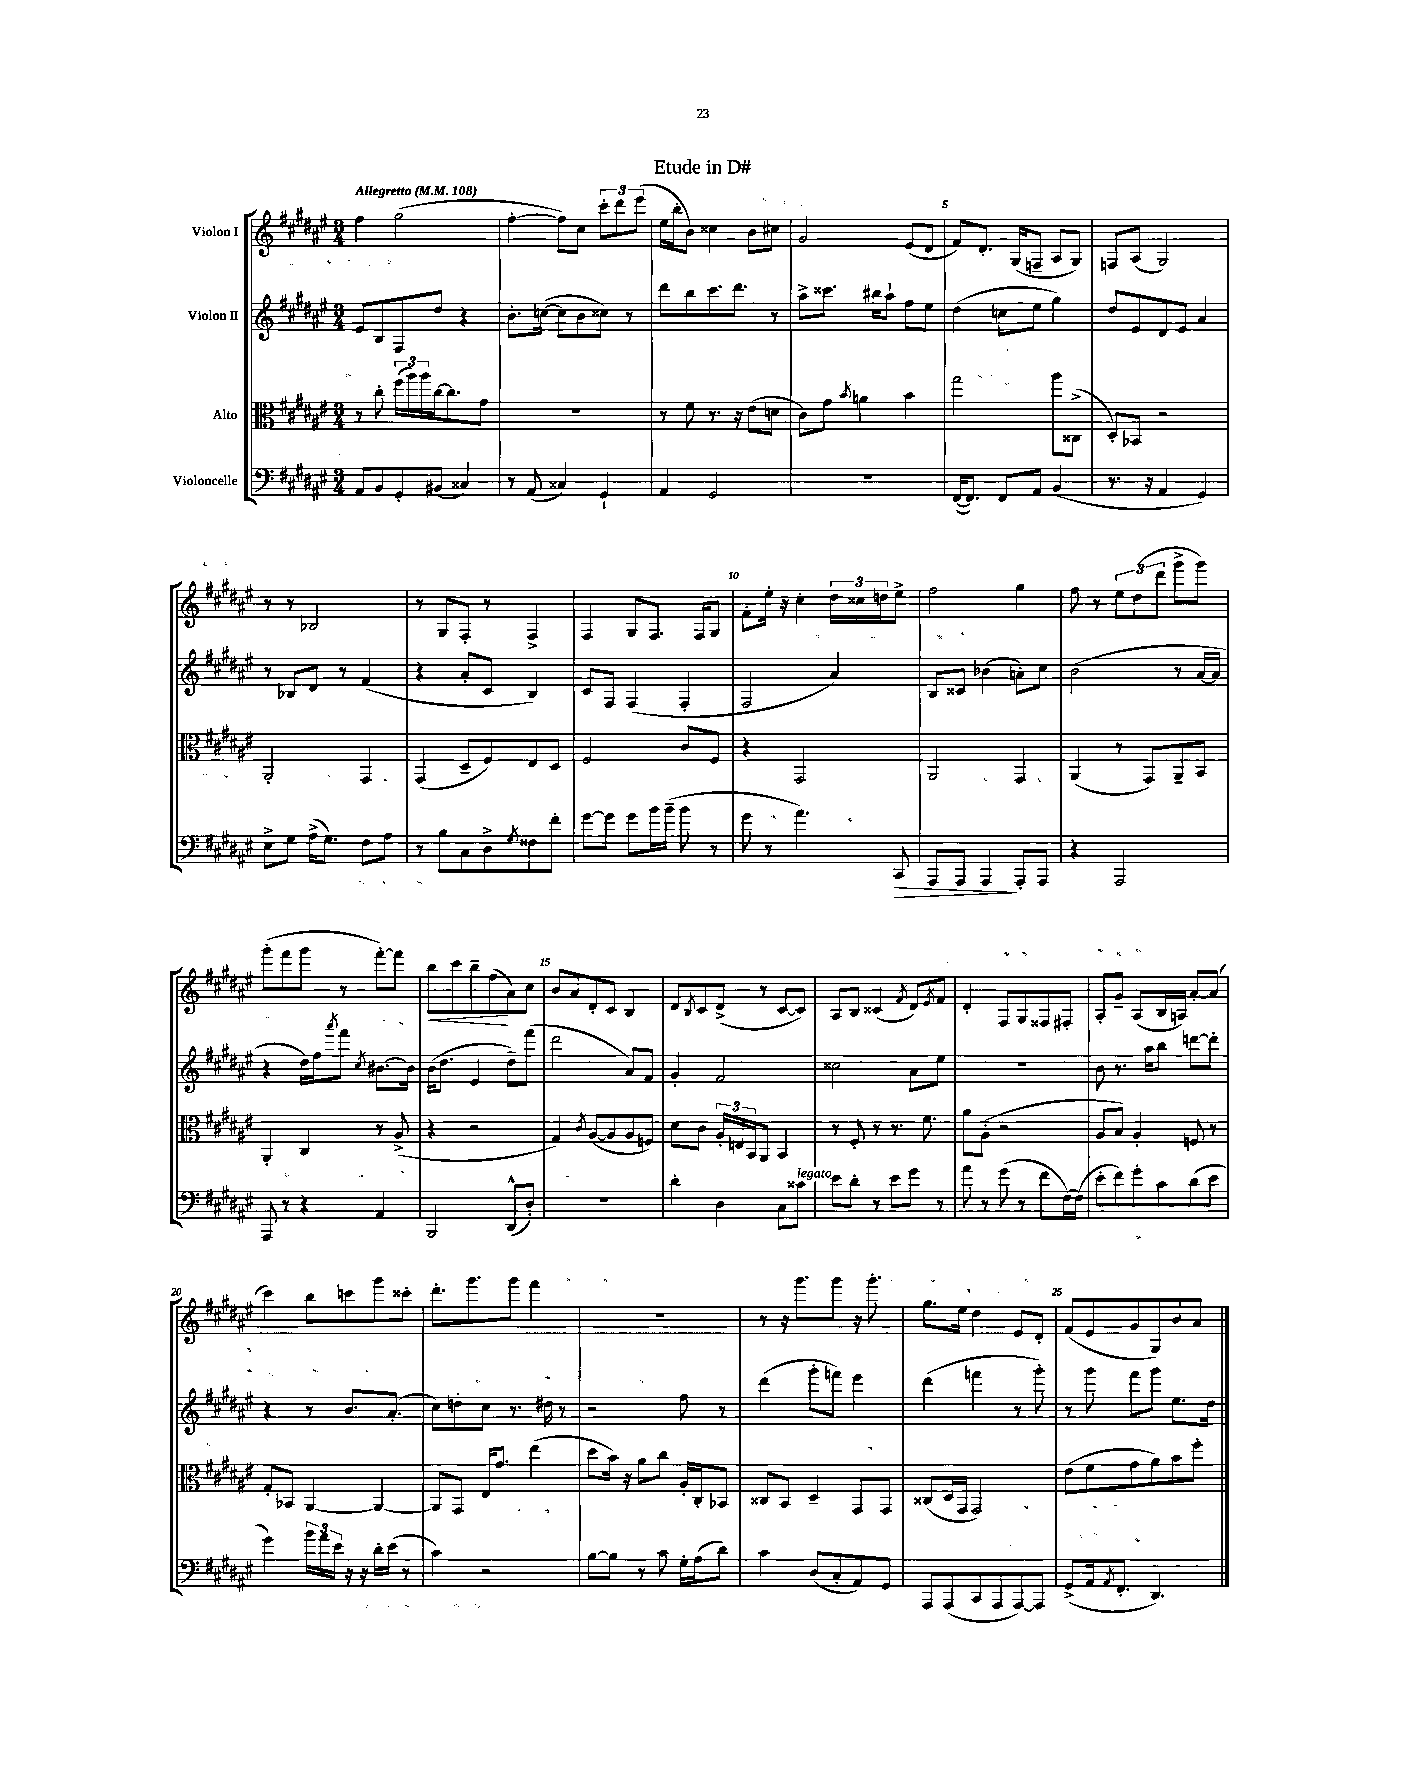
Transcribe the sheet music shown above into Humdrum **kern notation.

**kern	**dynam	**kern	**kern	**kern	**dynam
*part4	*part4	*part3	*part2	*part1	*part1
*staff4	*staff4	*staff3	*staff2	*staff1	*staff1
*I"Violoncelle	*	*I"Alto	*I"Violon II	*I"Violon I	*
*clefF4	*	*clefC3	*clefG2	*clefG2	*
*k[f#c#g#d#a#e#]	*	*k[f#c#g#d#a#e#]	*k[f#c#g#d#a#e#]	*k[f#c#g#d#a#e#]	*
*M3/4	*	*M3/4	*M3/4	*M3/4	*
*MM108	*	*MM108	*MM108	*MM108	*
=1	=1	=1	=1	=1	=1
!	!	!	!	!LO:TX:a:B:t=Allegretto	!
8AA#/L	.	8r	8e#/L	4ff#\	.
8BB/	.	8cc#'\	8B/	.	.
8GG#'/	.	(24ff#\LL	8F#/	(2gg#\	.
.	.	24aa#\)	.	.	.
.	.	24aa#\	.	.	.
(8BB#X/J	.	[16cc#\J	8dd#/J	.	.
.	.	8.cc#\]	.	.	.
4C##X/)	.	.	4r	.	.
.	.	8g#\J	.	.	.
=2	=2	=2	=2	=2	=2
8r	.	2.r	8.b'\L	[4ff#'\	.
(8AA#/	.	.	.	.	.
.	.	.	([16ccn\Jk	.	.
4C##X/)	.	.	8cc\L]	8ff#\L])	.
.	.	.	8b\	8cc#\J	.
4GG#`/	.	.	8cc##X\J)	12ccc#'\L	.
.	.	.	.	12ddd#\	.
.	.	.	8r	.	.
.	.	.	.	(12eee#\J	.
=3	=3	=3	=3	=3	=3
4AA#/	.	8r	8ddd#\L	16ee#\LL	.
.	.	.	.	16bb'\J	.
.	.	8f#\	8bb\	8b\J)	.
2GG#/	.	8.r	8.ccc#\	4cc##X\	.
.	.	16r	8.ddd#\J	.	.
.	.	(8e#\L	.	8b\L	.
.	.	8dn\J	8r	8cc#X\J	.
=4	=4	=4	=4	=4	=4
2.r	.	8c#\L)	8aa#^\L	2g#/	.
.	.	8g#\J	8.ccc##X\J	.	.
.	.	8qb/	.	.	.
.	.	4an\	.	.	.
.	.	.	16bb#X\KL	.	.
.	.	.	8aa#`\J	.	.
.	.	4b\	8ff#\L	(8e#/L	.
.	.	.	8ee#\J	8d#/J	.
=5	=5	=5	=5	=5	=5
([16FF#/KL	.	2gg#\	(4dd#\	8f#/L)	.
8.FF#/J])	.	.	.	.	.
.	.	.	.	8.d#'/J	.
8FF#/L	.	.	8ccn\L	.	.
.	.	.	.	(16G#/KL	.
8AA#/J	.	.	8ee#\J	8Fn~/J	.
(4BB/	.	8aa#\L	4gg#\)	8A#/L	.
.	.	(8C##X^\J	.	8G#/J)	.
=6	=6	=6	=6	=6	=6
8.r	.	8D#'/L)	8dd#/L	8Fn/L	.
.	.	8BB-X/J	8e#/	(8A#/J	.
16r	.	.	.	.	.
4AA#/	.	2r	8d#/	2G#/)	.
.	.	.	8e#/J	.	.
4GG#/)	.	.	4a#/	.	.
!!LO:LB:g=z
=7	=7	=7	=7	=7	=7
8E#^\L	.	2AA#'/	8r	8r	.
8G#\J	.	.	8B-X/L	8r	.
(16A#^\KL	.	.	8d#/J	2B-X/	.
8.G#\J)	.	.	.	.	.
.	.	.	8r	.	.
8F#\L	.	4GG#/	(4f#/	.	.
8A#\J	.	.	.	.	.
=8	=8	=8	=8	=8	=8
8r	.	(4GG#/	4r	8r	.
8B\L	.	.	.	8G#/L	.
8C#\	.	8D#~/L	8a#'/L	8F#'/J	.
8D#^\	.	8F#/)	8c#/J	8r	.
8qG#/	.	.	.	.	.
8F##X\	.	8E#/	4B/)	4F#^/	.
8f#'\J	.	8D#/J	.	.	.
=9	=9	=9	=9	=9	=9
[8g#\L	.	2F#/	8c#/L	4F#/	.
8g#\J]	.	.	8F#/J	.	.
8g#\L	.	.	(4F#/	8G#/L	.
16b\L	.	.	.	8.F#/J	.
(16b~\JJ	.	.	.	.	.
8b\	.	8c#/L	4F#'/	.	.
.	.	.	.	16F#/KL	.
8r	.	8F#/J	.	8G#/J	.
=10	=10	=10	=10	=10	=10
8g#\	.	4r	2F#/	8f#'\L	.
8r	.	.	.	16ee#'\Jk	.
.	.	.	.	16r	.
4.a#\)	.	2GG#/	.	4cc#'\	.
.	.	.	4a#/)	24dd#\LL	.
.	.	.	.	24cc##X\	.
.	.	.	.	24ddn\J	.
!	!LO:HP:b	!	!	!	!
8CC#/	>	.	.	8ee#^\J	.
=11	=11	=11	=11	=11	=11
8AAA#/L	.	2AA#/	8B/L	2ff#\	.
8AAA#/J	.	.	8c##X/J	.	.
4AAA#/	.	.	(4b-X\	.	.
8AAA#'/L	]	4GG#/	8an'\L)	4gg#\	.
8AAA#/J	.	.	8cc#\J	.	.
=12	=12	=12	=12	=12	=12
4r	.	(4AA#/	(2b\	8ff#\	.
.	.	.	.	8r	.
2AAA#/	.	8r	.	12ee#\L	.
.	.	.	.	(12dd#\	.
.	.	8GG#/L)	.	.	.
.	.	.	.	12ddd#\J	.
.	.	8AA#~/	8r	8ggg#^\L	.
.	.	8BB/J	[16a#/LL	8ggg#\J)	.
.	.	.	16a#/JJ]	.	.
!!LO:LB:g=z
=13	=13	=13	=13	=13	=13
8AAA#/	.	4AA#'/	4r	(8ggg#'\L	.
8r	.	.	.	8fff#\	.
4r	.	4C#/	16dd#\LL)	8ggg#\J	.
.	.	.	16ff#\J	.	.
.	.	.	8qaaa#/	.	.
.	.	.	8fff#\J	8r	.
.	.	.	8qcc#/	.	.
4AA#/	.	8r	[8.b#X\L	[8fff#'\L)	.
.	.	(8A#^/	.	8fff#\J]	.
.	.	.	16b#\Jk]	.	.
=14	=14	=14	=14	=14	=14
!	!	!	!	!	!LO:HP:b
2BBB/	.	4r	(16b\KL	8bb\L	<
.	.	.	8.dd#\J	.	.
.	.	.	.	8ccc#\	.
.	.	2r	4e#/	8bb~\	.
.	.	.	.	(8ff#\	.
(8DD#^^/L	.	.	8dd#~\L)	8a#\)	[
8D#'/J)	.	.	(8fff#\J	8cc#\J	.
=15	=15	=15	=15	=15	=15
2.r	.	4G#/)	2ddd#\	8b/L	.
.	.	.	.	8a#/	.
.	.	8qc#/	.	.	.
.	.	([8A#/L	.	8d#'/	.
.	.	8A#/]	.	8c#/J	.
.	.	8A#/	8a#/L)	4B/	.
.	.	8Fn/J)	8f#/J	.	.
=16	=16	=16	=16	=16	=16
4d#'\	.	8d#\L	4g#'/	8d#/L	.
.	.	.	.	8qB/	.
.	.	8c#\J	.	8c#/	.
4D#\	.	24A#'/LL	2f#/	(8d#^/J	.
.	.	24En/	.	.	.
.	.	24BB/J	.	.	.
.	.	8AA#/J	.	8r	.
8C#\L	.	4BB/	.	[8c#/L	.
!LO:TX:a:i:t=legato	!	!	!	!	!
8c##X\J	.	.	.	8c#/J])	.
=17	=17	=17	=17	=17	=17
8e#\L	.	8r	2cc##X\	8A#/L	.
8d#'\J	.	8F#'/	.	8B/J	.
8r	.	8r	.	(4c##X/	.
8e#\L	.	8.r	.	.	.
.	.	.	.	8qf#/	.
8g#\J	.	.	8a#\L	8d#/L)	.
.	.	8.f#\	.	.	.
.	.	.	.	8qe#/	.
8r	.	.	8ee#\J	8f#/J	.
=18	=18	=18	=18	=18	=18
8a#\	.	8a#\L	2.r	4d#'/	.
8r	.	(8A#'\J	.	.	.
(8g#\	.	2r	.	8F#/L	.
8r	.	.	.	8G#/	.
8f#\L	.	.	.	8F##X/	.
[16F#\L)	.	.	.	8F#X'/J	.
(16F#\JJ]	.	.	.	.	.
=19	=19	=19	=19	=19	=19
8e#'\L	.	8A#/L	8b\	8A#'/L	.
8f#\)	.	8B/J)	8.r	8g#~/J	.
8g#'\	.	4A#'/	.	(8A#/L	.
.	.	.	16aa#\KL	.	.
8c#\	.	.	8bb\J	16B/L	.
.	.	.	.	16An/JJ)	.
(8d#\	.	8Fn/	[8dddn\L	[8a#'/L	.
8e#\J	.	8r	8ddd'\J]	(8a#/J]	.
!!LO:LB:g=z
=20	=20	=20	=20	=20	=20
4g#\)	.	8G#'/L	4r	4ccc#\)	.
.	.	8BB-X/J	.	.	.
24b\LL	.	[4AA#/	8r	8bb\L	.
24a#\	.	.	.	.	.
24e#\JJ	.	.	.	.	.
16r	.	.	8.b/L	8cccn\	.
16r	.	.	.	.	.
16d#'\LL	.	4AA#/_	.	8ggg#\	.
(16e#\JJ	.	.	(8.a#'/J	.	.
8r	.	.	.	8ccc##X'\J	.
=21	=21	=21	=21	=21	=21
4c#\)	.	8AA#/L]	8cc#\L)	8.ddd#'\L	.
.	.	8GG#/J	8ddn'\	.	.
.	.	.	.	8.ggg#\	.
2r	.	16E#/KL	8cc#\J	.	.
.	.	8.g#/J	.	.	.
.	.	.	8.r	8ggg#\J	.
.	.	(4ee#\	.	4fff#\	.
.	.	.	16dd#X\	.	.
.	.	.	8r	.	.
=22	=22	=22	=22	=22	=22
[8B\L	.	8dd#\L	2r	2.r	.
8B\J]	.	16b\Jk)	.	.	.
.	.	16r	.	.	.
8r	.	8a#\L	.	.	.
8c#\	.	8cc#\J	.	.	.
16G#'\LL	.	16A#'/LL	8ff#\	.	.
(16A#\J	.	16C#'/J	.	.	.
8d#\J)	.	8BB-X/J	8r	.	.
=23	=23	=23	=23	=23	=23
4c#\	.	8C##X/L	(4ddd#\	8r	.
.	.	8BB/J	.	16r	.
.	.	.	.	8.ggg#\L	.
(8D#/L	.	4D#~/	8ggg#'\L	.	.
8C#'/	.	.	8fffn\J)	8ggg#\J	.
8AA#/)	.	8GG#/L	4eee#\	16r	.
.	.	.	.	8.ggg#'\	.
8GG#/J	.	8GG#/J	.	.	.
=24	=24	=24	=24	=24	=24
8AAA#/L	.	(8C##X/L	(4ddd#\	8.gg#\L	.
(8AAA#/	.	16D#/L	.	.	.
.	.	16GG#/JJ	.	16ee#\Jk	.
8CC#/	.	2GG#/)	4fffn\	4dd#\	.
8AAA#/	.	.	.	.	.
[8AAA#/)	.	.	8r	8e#/L	.
8AAA#/J]	.	.	8ggg#'\)	8d#'/J	.
=25	=25	=25	=25	=25	=25
(8GG#^/L	.	(8e#\L	8r	(8f#/L	.
16AA#/k	.	8f#\	8ggg#\	8e#/	.
8qAA#/	.	.	.	.	.
8.FF#'/J	.	.	.	.	.
.	.	8g#\	8fff#\L	8g#/	.
4.DD#/)	.	8a#\)	8ggg#\J	8G#/)	.
.	.	8b\	8.ee#\L	8b/	.
.	.	8ff#'\J	.	8a#/J	.
.	.	.	16dd#\Jk	.	.
==	==	==	==	==	==
*-	*-	*-	*-	*-	*-
